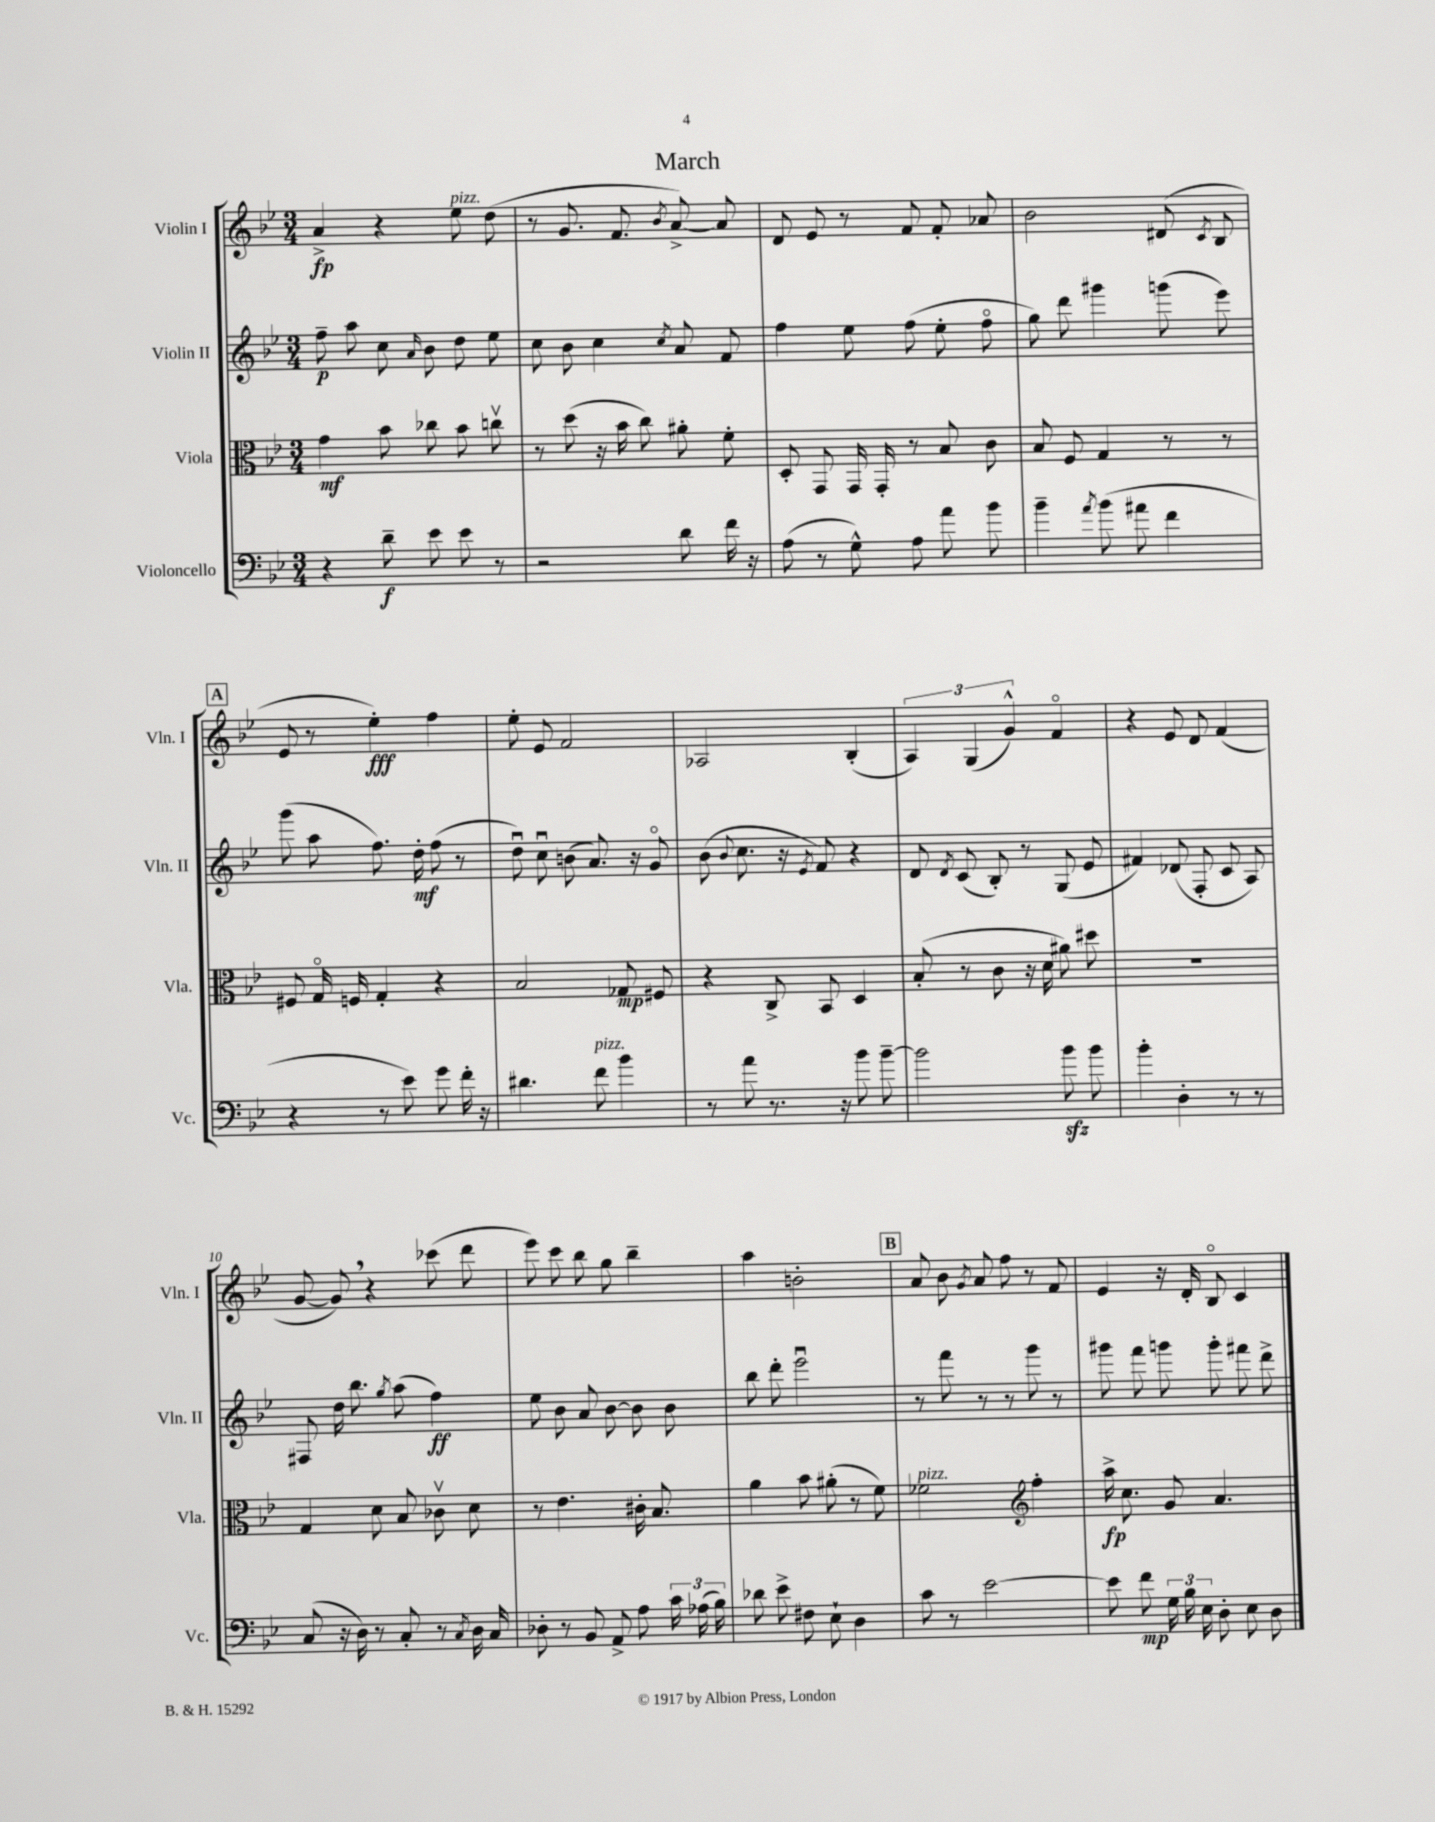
\header { title = "March" }
<<
\new StaffGroup <<
\new Staff = "s0" \with { instrumentName = "Violin I" shortInstrumentName = "Vln. I" } {
    \clef treble \key bes \major \numericTimeSignature \time 3/4
    \autoBeamOff a'4->\fp r4 ees''8^\markup { \italic "pizz." } d''8( |
    r8 g'8. f'8. \acciaccatura { bes'8 } a'8~->) a'8 |
    d'8 ees'8 r8 f'8 f'8-. aes'8 |
    bes'2 dis'8( \acciaccatura { c'8 } bes8 |
    \mark \markup { \box "A" } ees'8 r8 ees''4-.\fff) f''4 |
    ees''8-. ees'8 f'2 |
    aes2 bes4-.( |
    \tuplet 3/2 { a4) g4( g'4-^) } f'4\flageolet |
    r4 ees'8 d'8 f'4( |
    g'8~ g'8) \breathe r4 ces'''8( d'''8 |
    ees'''8) c'''8 bes''8 g''8 bes''4-- |
    a''4 b'2-. |
    \mark \markup { \box "B" } a'8 bes'8 \acciaccatura { g'8 } a'8 f''8 r8 f'8 |
    ees'4 r16 d'16-. bes8\flageolet c'4 \bar "|." |
}
\new Staff = "s1" \with { instrumentName = "Violin II" shortInstrumentName = "Vln. II" } {
    \clef treble \key bes \major \numericTimeSignature \time 3/4
    \autoBeamOff f''8--\p a''8 c''8 \grace { a'16 } bes'8 d''8 ees''8 |
    c''8 bes'8 c''4 \acciaccatura { c''8 } a'8 f'8 |
    f''4 ees''8 f''8( ees''8-. f''8\flageolet |
    g''8) d'''8 gis'''4 g'''8( ees'''8) |
    \mark \markup { \box "A" } g'''8( a''8 f''8.) d''16-.\mf f''8( r8 |
    d''8\downbow) c''8\downbow b'8( a'8.) r16 g'8\flageolet |
    bes'8( \appoggiatura { bes'8 } c''8. r16 \acciaccatura { ees'8 } f'8) r4 |
    d'8 \acciaccatura { d'8 } c'8( bes8-.) r8 g8( ees'8 |
    fis'4) des'8( f8-. c'8 a8) |
    fis8 d''16 bes''8. \acciaccatura { g''8 } a''8( f''4\ff) |
    ees''8 bes'8 a'8 bes'8~ bes'8 bes'8 |
    bes''8 d'''8-. ees'''2\downbow |
    \mark \markup { \box "B" } r8 f'''8 r8 r8 g'''8 r8 |
    gis'''8 f'''8 g'''8 g'''8-. fis'''8 d'''8-> \bar "|." |
}
\new Staff = "s2" \with { instrumentName = "Viola" shortInstrumentName = "Vla." } {
    \clef alto \key bes \major \numericTimeSignature \time 3/4
    \autoBeamOff g'4\mf bes'8 ces''8 bes'8 c''8\upbow |
    r8 d''8( r16 bes'16 c''8) ais'8-. f'8-. |
    d8-. g,8 g,16 g,16-. r8 bes8 c'8 |
    bes8 f8 g4 r8 r8 |
    \mark \markup { \box "A" } fis8 g16\flageolet f16 g4-. r4 |
    bes2 ges8\mp fis8 |
    r4 c8-> bes,8 d4 |
    bes8-.( r8 c'8 r16 d'16 ais'8) dis''8 |
    R2. |
    g4 d'8 bes8 ces'8\upbow d'8 |
    r8 ees'4. cis'16-. bes8. |
    a'4 bes'8 ais'8-.( r8 f'8) |
    \mark \markup { \box "B" } fes'2^\markup { \italic "pizz." } \clef treble f''4-. |
    a''16->\fp c''8. g'8 a'4. \bar "|." |
}
\new Staff = "s3" \with { instrumentName = "Violoncello" shortInstrumentName = "Vc." } {
    \clef bass \key bes \major \numericTimeSignature \time 3/4
    \autoBeamOff r4 d'8--\f ees'8 ees'8 r8 |
    r2 d'8 f'16 r16 |
    a8( r8 g8-^) a8 a'8 bes'8 |
    bes'4-- \acciaccatura { a'8 } bes'8( ais'8 f'4 |
    \mark \markup { \box "A" } r4 r8 ees'8) g'8 f'16-. r16 |
    dis'4. f'8^\markup { \italic "pizz." } bes'4 |
    r8 a'8 r8. r16 bes'8 bes'8~-- |
    bes'2 bes'8\sfz bes'8 |
    bes'4-. d4-. r8 r8 |
    c8( r16 d16) r8 c8-. r8 \acciaccatura { c8 } d16 c16 |
    des8-. r8 bes,8 a,8-> a8 \tuplet 3/2 { c'16 aes16( bes16) } |
    des'8 ees'8-> fis8 ees8-! d4 |
    \mark \markup { \box "B" } c'8 r8 ees'2~ |
    ees'8 f'8\mp \tuplet 3/2 { g16 bes16 ees16 } d8-. ees8 d8 \bar "|." |
}
>>
>>
